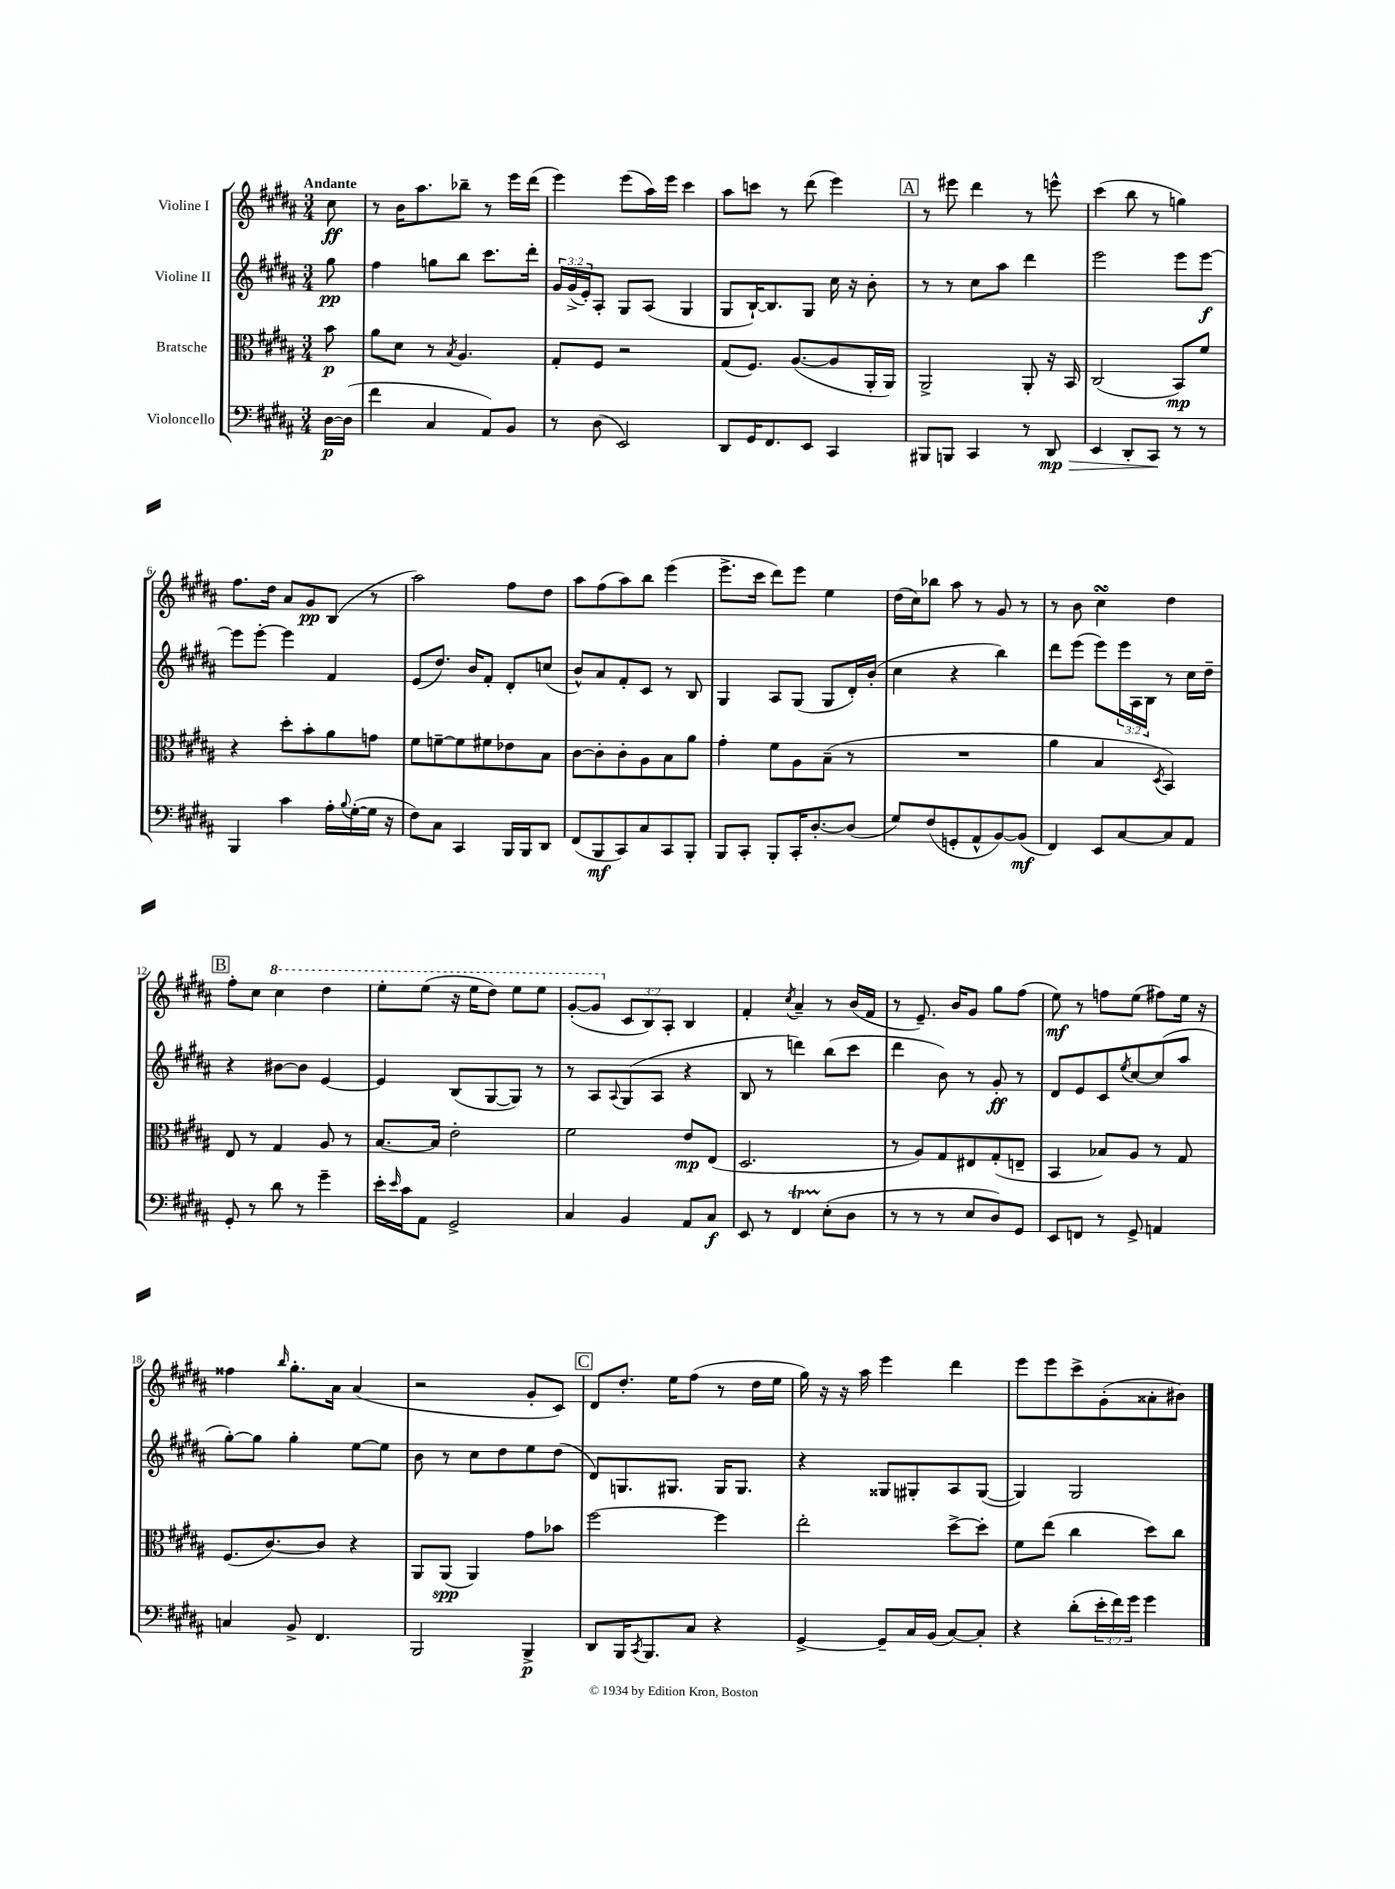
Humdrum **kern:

**kern	**kern	**kern	**kern
*staff4	*staff3	*staff2	*staff1
*clefF4	*clefC3	*clefG2	*clefG2
*k[f#c#g#d#a#]	*k[f#c#g#d#a#]	*k[f#c#g#d#a#]	*k[f#c#g#d#a#]
*M3/4	*M3/4	*M3/4	*M3/4
[16D#	8b	8gg#	8cc#
(16D#]	.	.	.
=	=	=	=
4f#	8a#	4ff#	8r
.	8d#	.	16b
.	.	.	8.aa#
4C#	8r	8gg	.
.	8qB	.	.
.	4.A#	8bb	8bb-~
8AA#)	.	8.ccc#	8r
8BB	.	.	16eee
.	.	16ddd#'	(16ddd#
=	=	=	=
8r	8G#'	24g#	4eee)
.	.	(24g#^	.
.	.	24e')	.
(8D#	8F#	8A#'	.
2EE)	2r	8G#	(8eee
.	.	(8A#	16aa#)
.	.	.	16eee
.	.	4G#	4ccc#
=	=	=	=
8DD#	(8G#	8G#	8aa#
16GG#	8.F#)	[16B`)	8ccc
8.FF#	.	8.B]	.
.	.	.	8r
.	([8.A#	.	.
8EE	.	8G#	(8ddd#
4CC#	8A#]	16cc#	4eee)
.	.	16r	.
.	16AA#'	8b'	.
.	16AA#)	.	.
=	=	=	=
8BBB#	2AA#^	8r	8r
8BBB	.	8r	8eee#
4CC#	.	8cc#	4ddd#
.	.	8aa#	.
8r	8AA#'	4ddd#	8r
8DD#	16r	.	8eee^^
.	16BB	.	.
=	=	=	=
4EE	(2C#	2eee	(4ccc#
8DD#'	.	.	8bb
8CC#	.	.	8r
8r	8BB)	8eee	4gg)
8r	8f#	[8eee	.
=	=	=	=
4BBB	4r	8eee]	8.ff#
.	.	[8eee'	.
.	.	.	16dd#
4c#	8dd#'	4eee]	8a#
.	8b'	.	8g#
16A#'	8a#	4f#	(8B
8qqB	.	.	.
([16G#'	.	.	.
16G#]	8g	.	8r
16r	.	.	.
=	=	=	=
8F#)	8f#	(8e	2aa#)
8C#	[8f~	8.dd#)	.
4CC#	8f]	.	.
.	.	16b	.
.	8f#	8f#'	.
16BBB	8e-	8d#'	8ff#
16BBB	.	.	.
8DD#	8B	(8cc	8dd#
=	=	=	=
(8FF#	[8c#	8b^^)	8aa#
8BBB	8c#']	8a#	(8ff#
8CC#)	8c#'	8f#'	8aa#)
8C#	8A#	8c#	8bb
8CC#	8B	8r	(4eee
8BBB'	8a#	8B	.
=	=	=	=
8BBB	4g#'	4G#	8.eee^
8CC#'	.	.	.
.	.	.	16ccc#
8BBB'	8f#	8A#	8ddd#)
16CC#'	8A#	(8G#	8eee
[8.D#'	.	.	.
.	(8B~	8G#	4ee
(8D#]	8r	16d#')	.
.	.	(16b'	.
=	=	=	=
8G#)	2.r	4cc#	(16dd#
.	.	.	16cc#)
(8F#	.	.	8bb-
8GG'	.	4r	8aa#
8AA#^^	.	.	8r
[8BB)	.	4bb)	8g#
(8BB]	.	.	8r
=	=	=	=
4FF#)	4a#	8ddd#	8r
.	.	(8eee	8b
8EE	4B	8eee)	4cc#
[8C#	.	24eee	.
.	.	24A#	.
.	.	24B	.
.	8qD#	.	.
8C#]	4BB)	8r	4dd#
8AA#	.	16cc#	.
.	.	16dd#~	.
=	=	=	=
8GG#'	8E	4r	8ff#'
8r	8r	.	8cc#
8d#	4G#	[8b#	4ccc#
8r	.	8b#]	.
4g#~	8A#	[4e	4ddd#
.	8r	.	.
=	=	=	=
16e'	[8.B	4e]	8eee'
16qqe	.	.	.
16c#	.	.	.
8AA#	.	.	(8eee
.	16B]	.	.
2GG#^	2e'	(8B	16r
.	.	.	16eee
.	.	[8G#	8ddd#)
.	.	8G#])	8eee
.	.	8r	8eee
=	=	=	=
4C#	2f#	8r	([8gg#'
.	.	8A#	8gg#]
.	.	8qqA#	.
4BB	.	(8G#	12c#
.	.	.	12B)
.	.	8A#	.
.	.	.	12A#'
8AA#	8e	4r	4B
8C#	(8E	.	.
=	=	=	=
8EE	2.D#	8B	4f#'
8r	.	8r	.
.	.	.	8qcc#
4FF#	.	4ddd)	4a#~
(8E'	.	(8bb	8r
8D#	.	8ccc#	(16b
.	.	.	16f#
=	=	=	=
8r	8r	4ddd#	8r
8r	8A#)	.	8.e~)
8r	8G#	8b)	.
.	.	.	16b
8E	8E#	8r	8g#
8D#)	(8G#'	8g#'	8gg#
8GG#	8E~	8r	(8ff#
=	=	=	=
8EE	4BB	8d#	8ee)
8FF	.	8e	8r
8r	8B-)	8c#	8ff
.	.	8qee	.
8GG#^	8A#	[8cc#	(8ee
4AA	8r	(8cc#]	8ff#)
.	8G#	8aa#	16ee
.	.	.	16r
=	=	=	=
4C	(8.F#	[8gg#')	4ff##
.	.	8gg#]	.
.	[8.c#)	.	.
.	.	.	16qqbb
8BB^	.	4gg#'	8.gg#'
4.FF#	8c#]	.	.
.	.	.	16a#
.	4r	[8ee	(4a#
.	.	8ee]	.
=	=	=	=
2BBB	8AA#	8b	2r
.	(8AA#	8r	.
.	4AA#)	8cc#	.
.	.	8dd#	.
4BBB^	8g#	8ee	8g#'
.	8b-	(8dd#	8c#)
=	=	=	=
8DD#	[2ff#	8d#)	8d#
16BBB	.	8.G	8.dd#'
8qCC#	.	.	.
8.BBB	.	.	.
.	.	8.G#	16ee
8C#	.	.	(8ff#
4r	4ff#]	16G#	8r
.	.	8.G#	.
.	.	.	16dd#
.	.	.	16ee
=	=	=	=
[4GG#^	2ee'	4r	16gg#)
.	.	.	16r
.	.	.	16r
.	.	.	16aa#
8GG#~]	.	8G##	4eee
16C#	.	8G#'	.
(16BB	.	.	.
[8C#)	[8dd#^	8A#	4ddd#
8C#']	8dd#']	([8G#	.
=	=	=	=
4r	8f#	4G#])	8eee
.	(8ee	.	8eee
(8d#'	4cc#	2G#	8ccc#^
24e'	.	.	(8g#'
24f#)	.	.	.
24g#	.	.	.
4g#	8dd#)	.	8a##'
.	8cc#	.	8b#)
==	==	==	==
*-	*-	*-	*-
